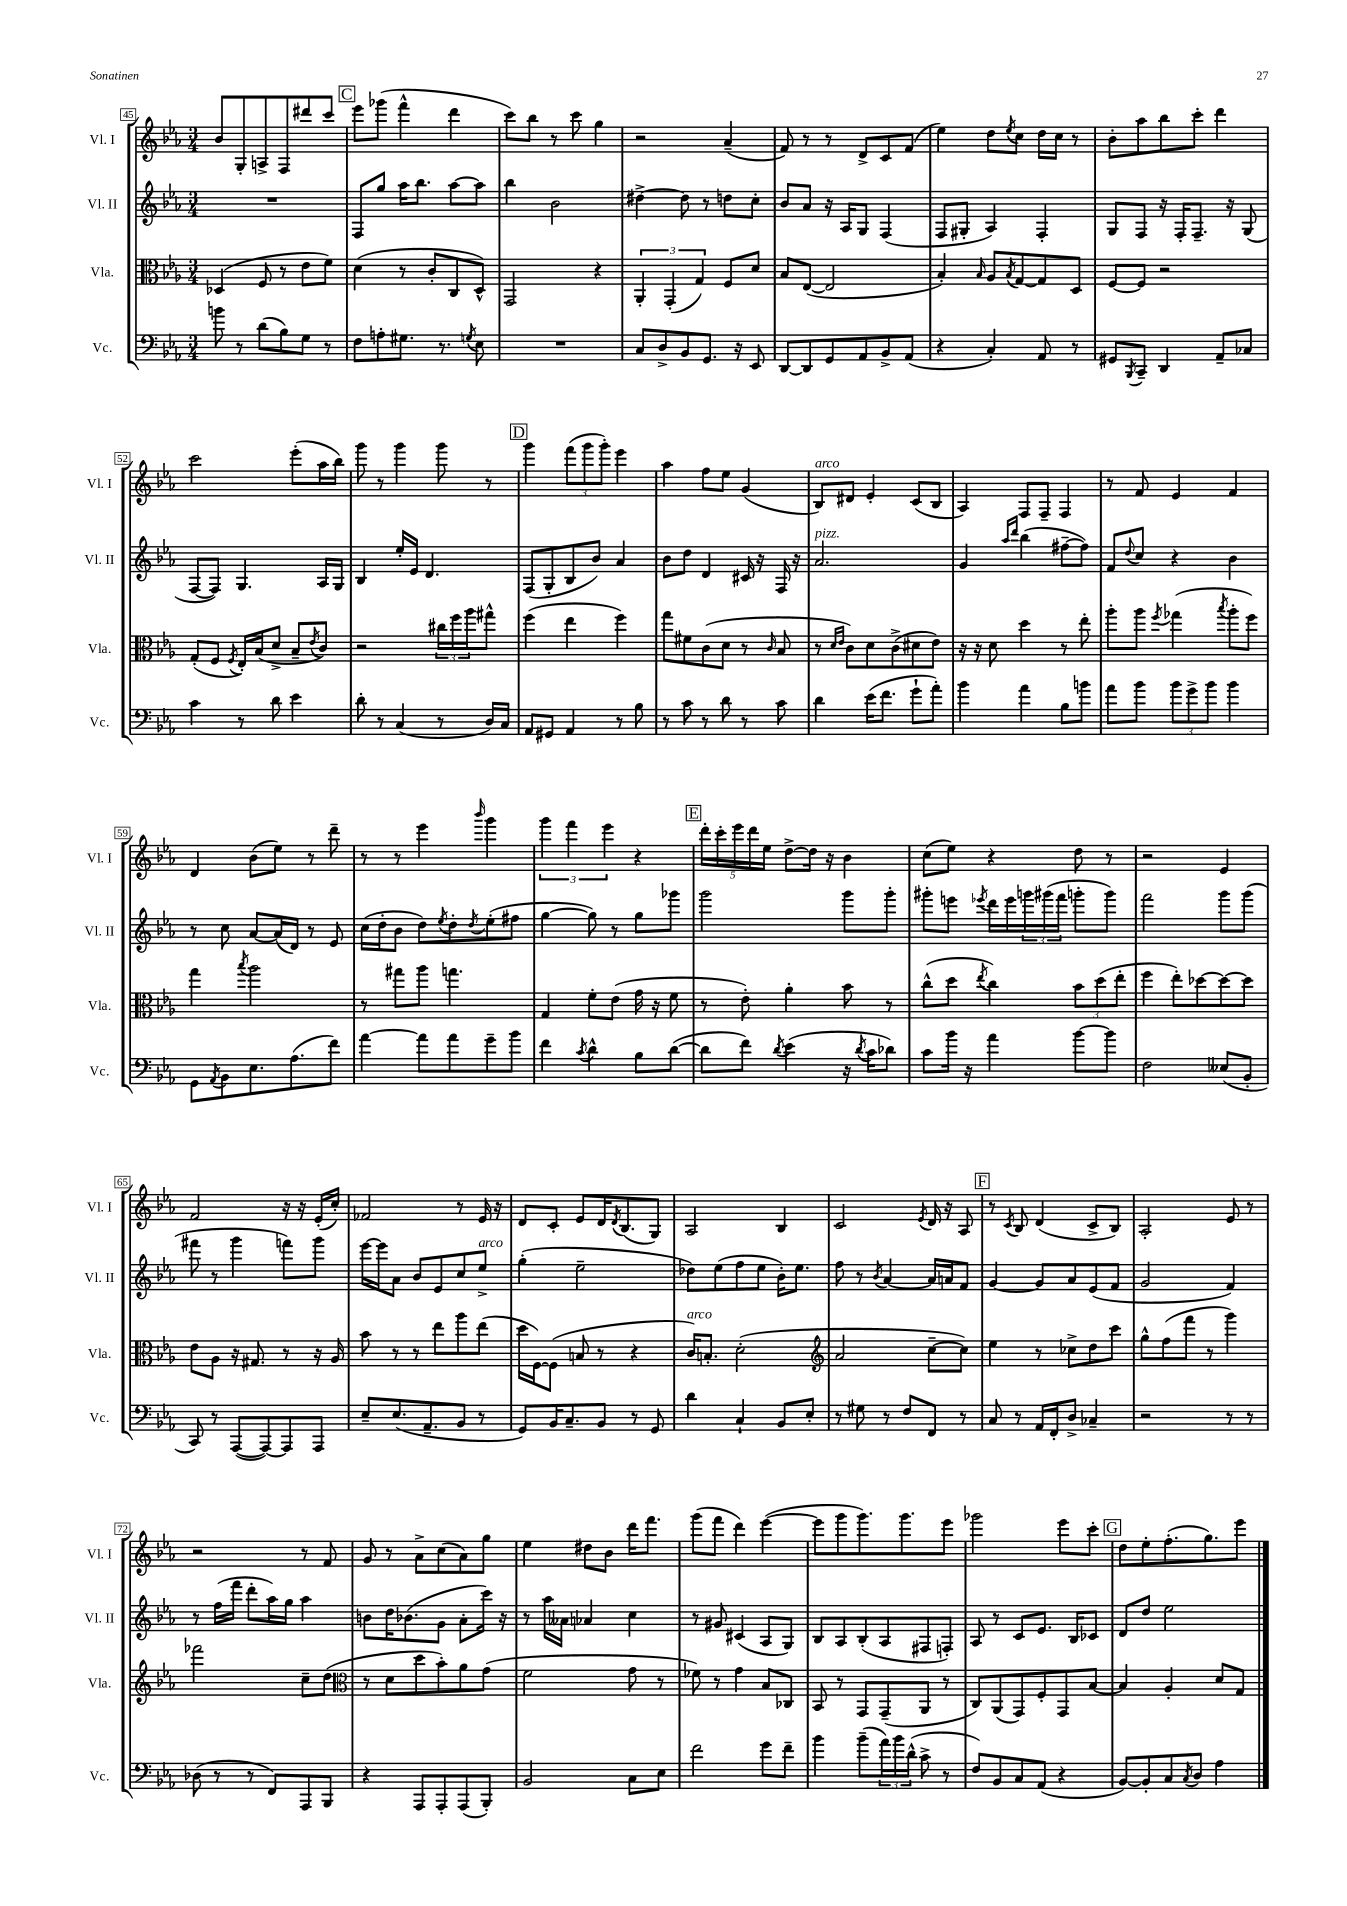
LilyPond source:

<<
\new StaffGroup <<
\new Staff = "s0" \with { instrumentName = "Vl. I" shortInstrumentName = "Vl. I" } {
    \clef treble \key ees \major \numericTimeSignature \time 3/4
    bes'8 g8-. a8-> f8 dis'''8 c'''8 |
    \mark \markup { \box "C" } ees'''8 ges'''8( f'''4-^ d'''4 |
    c'''8) bes''8 r8 c'''8 g''4 |
    r2 aes'4--( |
    f'8) r8 r8 d'8-> c'8 f'8( |
    ees''4) d''8 \acciaccatura { ees''8 } c''8 d''16 c''16 r8 |
    bes'8-. aes''8 bes''8 c'''8-. d'''4 |
    c'''2 ees'''8-.( aes''16 bes''16) |
    g'''8 r8 g'''4 g'''8 r8 |
    \mark \markup { \box "D" } g'''4 \tuplet 3/2 { f'''8( g'''8 g'''8-.) } ees'''4 |
    aes''4 f''8 ees''8 g'4( |
    bes8^\markup { \italic "arco" }) dis'8 ees'4-. c'8( bes8 |
    aes4) f8 f8-- f4 |
    r8 f'8 ees'4 f'4 |
    d'4 bes'8( ees''8) r8 d'''8-- |
    r8 r8 ees'''4 \grace { bes'''16 } g'''4 |
    \tuplet 3/2 { g'''4 f'''4 ees'''4 } r4 |
    \mark \markup { \box "E" } \tuplet 5/4 { d'''16-. c'''16-. ees'''16 d'''16 ees''16 } d''8~-> d''16 r16 bes'4 |
    c''8( ees''8) r4 d''8 r8 |
    r2 ees'4 |
    f'2 r16 r16 ees'16-.( c''16-.) |
    fes'2 r8 ees'16 r16 |
    d'8 c'8-. ees'8 d'16 \acciaccatura { d'8 } bes8.( g8) |
    aes2 bes4 |
    c'2 \acciaccatura { ees'8 } d'16 r16 aes8 |
    \mark \markup { \box "F" } r8 \acciaccatura { c'8 } bes8 d'4( c'8-> bes8) |
    aes2-. ees'8 r8 |
    r2 r8 f'8 |
    g'8 r8 aes'8-> c''8( aes'8) g''8 |
    ees''4 dis''8 bes'8 d'''16 f'''8. |
    g'''8( f'''8 d'''4) ees'''4~( |
    ees'''8 g'''8 g'''8.) g'''8. ees'''8 |
    ges'''2 ees'''8 c'''8-. |
    \mark \markup { \box "G" } d''8 ees''8-. f''8.-.( g''8.) ees'''8 \bar "|." |
}
\new Staff = "s1" \with { instrumentName = "Vl. II" shortInstrumentName = "Vl. II" } {
    \clef treble \key ees \major \numericTimeSignature \time 3/4
    R2. |
    \mark \markup { \box "C" } f8 g''8 aes''16 bes''8. aes''8~ aes''8 |
    bes''4 bes'2 |
    dis''4~-> dis''8 r8 d''8 c''8-. |
    bes'8 aes'8 r16 aes16 g8 f4( |
    f8 gis8-. aes4) f4-. |
    g8 f8 r16 f16-. f8.-- r16 g8( |
    f8~ f8) g4. aes16 g16 |
    bes4 ees''16-. ees'16 d'4. |
    \mark \markup { \box "D" } f8( g8-. bes8 bes'8) aes'4 |
    bes'8 d''8 d'4 cis'16 r16 f16 r16 |
    aes'2.^\markup { \italic "pizz." } |
    g'4 \grace { aes''16 d'''16 } bes''4( fis''8~-- fis''8) |
    f'8 \appoggiatura { d''8 } c''8 r4 bes'4 |
    r8 c''8 aes'8~ aes'16( d'16) r8 ees'8 |
    c''16( d''16-. bes'8 d''8) \acciaccatura { ees''8 } d''8-. \acciaccatura { d''8 } ees''8-.( fis''8 |
    g''4~ g''8) r8 g''8 ges'''8 |
    \mark \markup { \box "E" } g'''2 g'''8 g'''8-. |
    gis'''8-. e'''8 \acciaccatura { ees'''8 } d'''16 ees'''16 \tuplet 3/2 { g'''16 gis'''16( f'''16 } g'''8-. g'''8) |
    f'''2 g'''8 g'''8( |
    fis'''8 r8 g'''4 f'''8) g'''8 |
    ees'''16~ ees'''16 aes'8 bes'8 ees'8 c''8 ees''8->^\markup { \italic "arco" } |
    g''4-.( ees''2-- |
    des''8) ees''8( f''8 ees''8 bes'16-.) ees''8. |
    f''8 r8 \acciaccatura { bes'8 } aes'4~ aes'16 a'16 f'8 |
    \mark \markup { \box "F" } g'4~ g'8 aes'8 ees'8( f'8 |
    g'2 f'4) |
    r8 f''16( f'''16 d'''8-. aes''16) g''16 aes''4 |
    b'8 d''16 bes'8.( g'8 aes'8-. c'''16) r16 |
    r8 aes''16 aeses'16 aes'4 c''4 |
    r8 gis'8 cis'4( aes8 g8) |
    bes8 aes8 bes8-.( aes8 fis8 f8-.) |
    aes8 r8 c'8 ees'8. bes16 ces'8 |
    \mark \markup { \box "G" } d'8 d''8 ees''2 \bar "|." |
}
\new Staff = "s2" \with { instrumentName = "Vla." shortInstrumentName = "Vla." } {
    \clef alto \key ees \major \numericTimeSignature \time 3/4
    des4( f8 r8 ees'8 f'8) |
    \mark \markup { \box "C" } d'4( r8 c'8-. c8 d8-^) |
    g,2 r4 |
    \tuplet 3/2 { aes,4-. g,4-.( g4) } f8 d'8 |
    bes8 ees8~( ees2 |
    bes4-.) \grace { bes16 } aes8 \acciaccatura { bes8 } g8~ g8 d8 |
    f8~ f8 r2 |
    g8-.( f8 \acciaccatura { f8 } ees16-.) bes16( d'8-> bes8-- \acciaccatura { ees'8 } c'8) |
    r2 \tuplet 3/2 { cis''16 f''16 aes''16 } gis''8-^ |
    \mark \markup { \box "D" } f''4( ees''4 f''4) |
    g''8 fis'8 c'8( d'8 r8 \grace { c'16 } bes8 |
    r8 \grace { d'16 ees'16 } c'8) d'8 c'8->( dis'8 ees'8) |
    r16 r16 d'8 d''4 r8 ees''8-. |
    aes''8-. aes''8 \acciaccatura { f''8 } ges''4( \acciaccatura { bes''8 } aes''8-. f''8) |
    g''4 \acciaccatura { bes''8 } aes''2 |
    r8 gis''8 aes''8 g''4. |
    g4 f'8-. ees'8( g'16 r16 f'8 |
    \mark \markup { \box "E" } r8 ees'8-.) aes'4-. bes'8 r8 |
    c''8-^( d''8 \acciaccatura { ees''8 } c''4) \tuplet 3/2 { bes'8 d''8( ees''8-. } |
    f''4 ees''8-.) des''8~ des''8~ des''8 |
    ees'8 aes8 r16 gis8. r8 r16 aes16 |
    bes'8 r8 r8 ees''8 aes''8 ees''8( |
    d''16 f16~) f8( b8 r8 r4 |
    c'16^\markup { \italic "arco" }) b8.-. d'2-.( |
    \clef treble aes'2 c''8~-- c''8) |
    \mark \markup { \box "F" } ees''4 r8 ces''8-> d''8 c'''8 |
    g''8-^ f''8( f'''8 r8 g'''4) |
    fes'''2 c''8-- d''8( |
    \clef alto r8 d'8 d''8 bes'8-.) aes'8 g'8( |
    f'2 g'8 r8 |
    fes'8) r8 g'4 bes8 ces8 |
    bes,8 r8 g,8 g,8--( aes,8 r8 |
    c8) aes,8( g,8) f8-. g,8 bes8~ |
    \mark \markup { \box "G" } bes4 aes4-. d'8 g8 \bar "|." |
}
\new Staff = "s3" \with { instrumentName = "Vc." shortInstrumentName = "Vc." } {
    \clef bass \key ees \major \numericTimeSignature \time 3/4
    b'8 r8 d'8( bes8) g8 r8 |
    \mark \markup { \box "C" } f8 a8-. gis8. r8. \acciaccatura { g8 } ees8 |
    R2. |
    c8 d8-> bes,8 g,8. r16 ees,8 |
    d,8~ d,8 g,8 aes,8 bes,8-> aes,8( |
    r4 c4-.) aes,8 r8 |
    gis,8 \acciaccatura { bes,,8 } c,8-- d,4 aes,8-- ces8 |
    c'4 r8 d'8 ees'4 |
    d'8-. r8 c4( r8 d16) c16 |
    \mark \markup { \box "D" } aes,8 gis,8 aes,4 r8 bes8 |
    r8 c'8 r8 d'8 r8 c'8 |
    d'4 ees'16( f'8. g'8-! aes'8-.) |
    bes'4 aes'4 bes8 b'8 |
    aes'8 bes'8 \tuplet 3/2 { bes'8 g'8-> bes'8 } bes'4 |
    g,8 \acciaccatura { aes,8 } bes,8 ees8. aes8.( f'8) |
    aes'4~ aes'8 aes'8 g'8-- bes'8 |
    f'4 \acciaccatura { c'8 } d'4-^ bes8 d'8~( |
    \mark \markup { \box "E" } d'8 f'8) \acciaccatura { d'8 } ees'4( r16 \acciaccatura { d'8 } c'16 des'8) |
    c'8 bes'16 r16 aes'4 bes'8~ bes'8 |
    f2 eeses8( bes,8-. |
    c,8) r8 aes,,8~( aes,,8~) aes,,8 aes,,8 |
    ees8-- ees8.( aes,8.-- bes,8 r8 |
    g,8) bes,16 c8.-- bes,8 r8 g,8 |
    d'4 c4-! bes,8 ees8-. |
    r8 gis8 r8 f8 f,8 r8 |
    \mark \markup { \box "F" } c8 r8 aes,16 f,16-. d8-> ces4-- |
    r2 r8 r8 |
    des8( r8 r8 f,8) aes,,8 bes,,8 |
    r4 aes,,8 aes,,8-. aes,,8( bes,,8-.) |
    bes,2 c8 ees8 |
    f'2 g'8 f'8-- |
    bes'4 bes'8--( \tuplet 3/2 { aes'16) bes'16 d'16-^( } c'8-> r8 |
    f8) bes,8 c8 aes,8( r4 |
    \mark \markup { \box "G" } bes,8~) bes,8-. c8 \acciaccatura { c8 } d8 aes4 \bar "|." |
}
>>
>>
\layout { \context { \Score currentBarNumber = #45 \override BarNumber.stencil = #(make-stencil-boxer 0.1 0.3 ly:text-interface::print) } }
